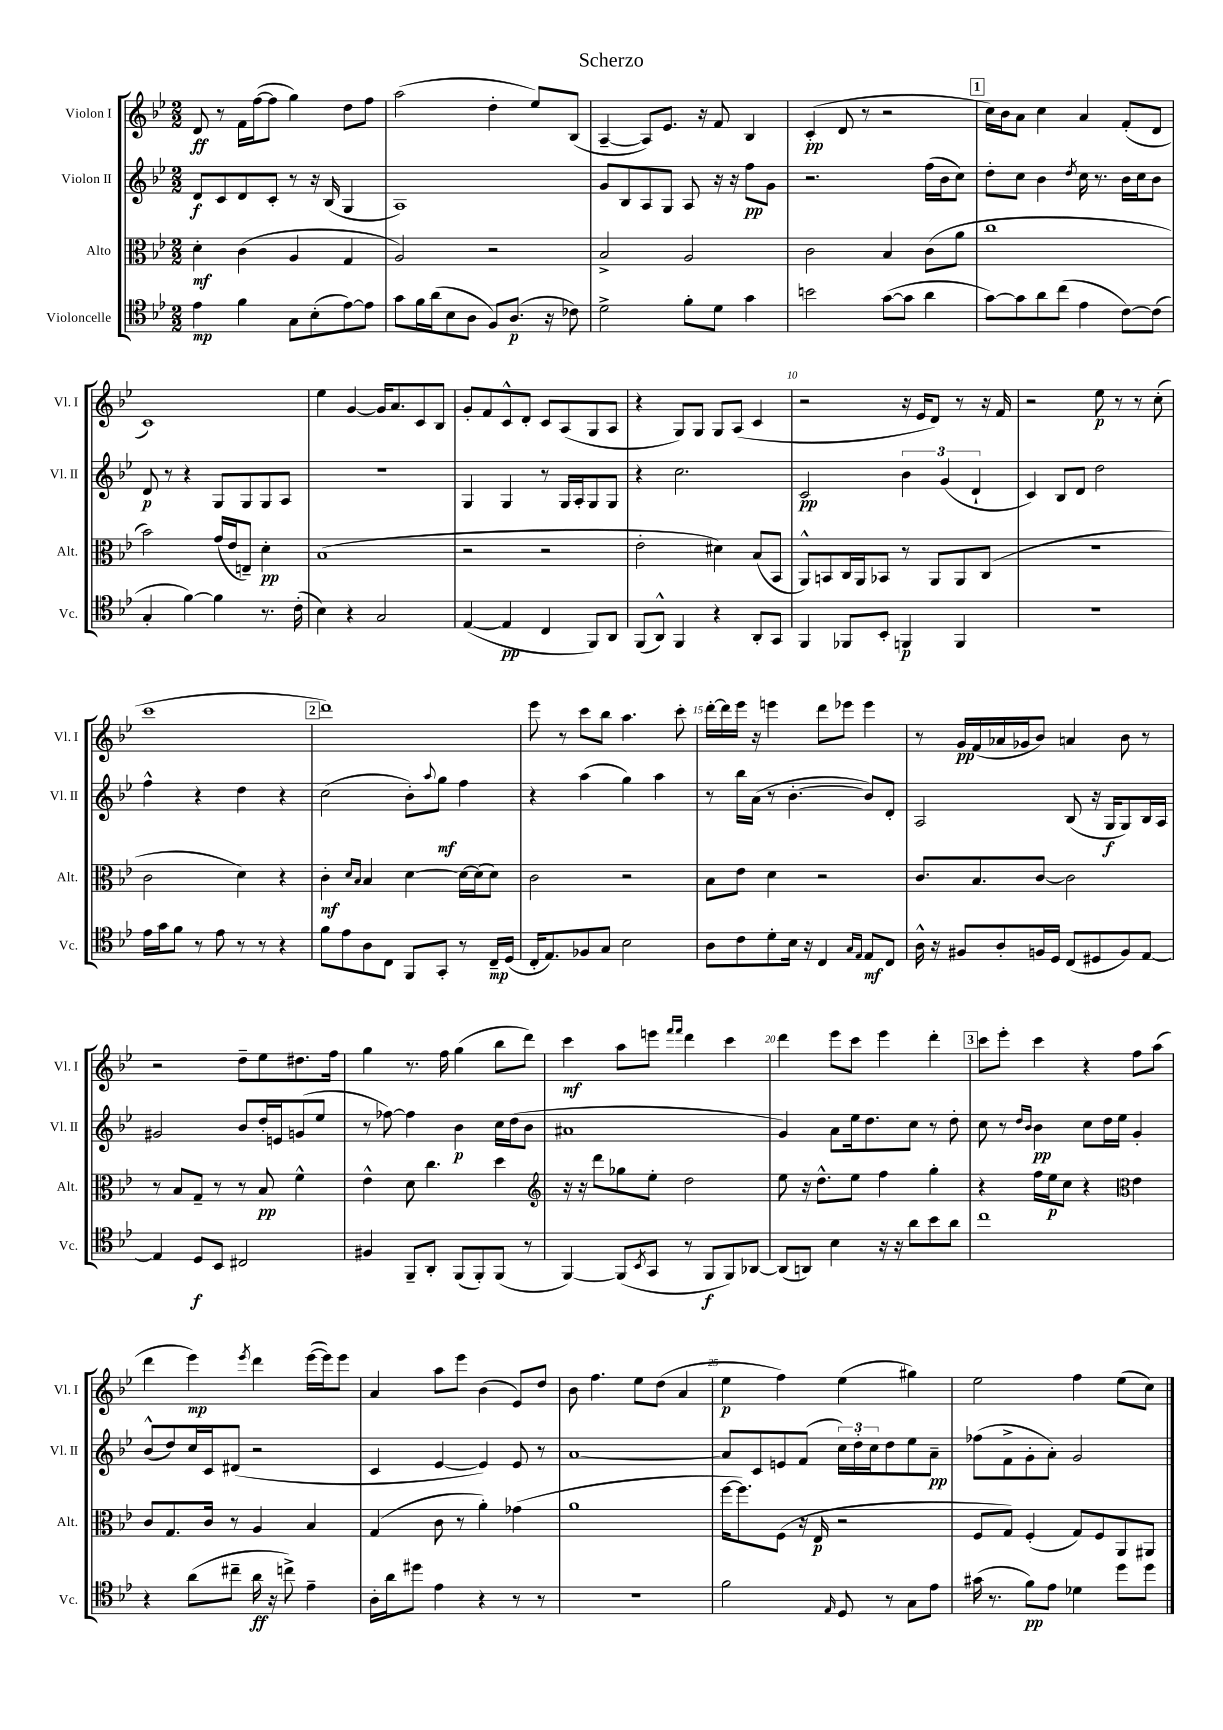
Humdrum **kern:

**kern	**kern	**kern	**kern
*staff4	*staff3	*staff2	*staff1
*clefC4	*clefC3	*clefG2	*clefG2
*k[b-e-]	*k[b-e-]	*k[b-e-]	*k[b-e-]
*M2/2	*M2/2	*M2/2	*M2/2
4e-	4d'	8d	8d
.	.	8c	8r
4f	(4c	8d	16f
.	.	.	([16ff
.	.	8c'	8ff]
8G	4A	8r	4gg)
(8B-'	.	16r	.
.	.	(16B-	.
[8e-)	4G	4G	8dd
8e-]	.	.	8ff
=	=	=	=
8g	2A)	1A)	(2aa
16f	.	.	.
(16a	.	.	.
8B-	.	.	.
8A	.	.	.
8F)	2r	.	4dd'
(8.A	.	.	.
.	.	.	8ee-)
16r	.	.	.
8c-)	.	.	(8B-
=	=	=	=
2d^	2B-^	8g	[4A~
.	.	8B-	.
.	.	8A	8A])
.	.	8G	8.e-
8f'	2A	8A	.
.	.	.	16r
8d	.	16r	8f
.	.	16r	.
4g	.	8ff	4B-
.	.	8g	.
=	=	=	=
2b	2c	2.r	(4c'
.	.	.	8d
.	.	.	8r
([8g	4B-	.	2r
8g]	.	.	.
4a	(8c	(16ff	.
.	.	16b-	.
.	8a	8cc)	.
=	=	=	=
[8g)	1cc	8dd'	16cc)
.	.	.	16b-
8g]	.	8cc	8a
8a	.	4b-	4cc
(8cc	.	.	.
.	.	8qdd	.
4e-	.	16cc	4a
.	.	8.r	.
[8c)	.	16b-	(8f'
.	.	16cc	.
(8c]	.	8b-	8d
=	=	=	=
4G'	2b-)	8d	1c)
.	.	8r	.
[4f)	.	4r	.
4f]	(16g	8G	.
.	16e-	.	.
.	8E~)	8G	.
8.r	4d'	8G	.
.	.	8A	.
(16c'	.	.	.
=	=	=	=
4B-)	(1B-	1r	4ee-
4r	.	.	[4g
2G	.	.	16g]
.	.	.	8.a
.	.	.	8c
.	.	.	8B-
=	=	=	=
([4E-	2r	4G	8g'
.	.	.	8f
4E-]	.	4G	8c^^
.	.	.	8d'
4C	2r	8r	8c
.	.	16G	(8A
.	.	16A'	.
8FF)	.	8G	8G
8AA	.	8G	8A
=	=	=	=
(8FF	2e-'	4r	4r
8AA^^)	.	.	.
4FF	.	2.cc	8G)
.	.	.	8G
4r	4d#)	.	8G
.	.	.	(8A
8AA'	(8B-	.	4c
8GG	8BB-	.	.
=	=	=	=
4FF	8AA^^)	2c	2r
.	8BB	.	.
8FF-	16C	.	.
.	16AA	.	.
8BB-'	8BB-	.	.
4FF	8r	6b-	16r
.	.	.	16e-
.	8AA	.	8d)
.	.	(6g	.
4FF	8AA	.	8r
.	.	6d`	.
.	(8C	.	16r
.	.	.	16f
=	=	=	=
1r	1r	4c)	2r
.	.	8B-	.
.	.	8d	.
.	.	2dd	8ee-
.	.	.	8r
.	.	.	8r
.	.	.	(8cc'
=	=	=	=
16e-	2c	4ff^^	1ccc
16g	.	.	.
8f	.	.	.
8r	.	4r	.
8e-	.	.	.
8r	4d)	4dd	.
8r	.	.	.
4r	4r	4r	.
=	=	=	=
8f	4c'	(2cc	1ddd)
8e-	.	.	.
.	16qqd	.	.
.	16qqB-	.	.
8A	4B-	.	.
8C	.	.	.
8FF	[4d	8b-')	.
.	.	8qqaa	.
8GG'	.	8gg	.
8r	16d_	4ff	.
.	(16d]	.	.
16C~	8d)	.	.
(16D	.	.	.
=	=	=	=
16C'	2c	4r	8eee-
8.E-)	.	.	.
.	.	.	8r
8F-	.	(4aa	8ccc
8G	.	.	8bb-
2B-	2r	4gg)	4.aa
.	.	4aa	.
.	.	.	8ccc'
=	=	=	=
8A	8B-	8r	[16ddd'
.	.	.	16ddd]
8c	8e-	16bb-	16eee-
.	.	(16a	16r
8d'	4d	8r	4eee
16B-	.	[4.b-'	.
16r	.	.	.
4C	2r	.	8ddd
.	.	.	8eee-
16qqG	.	.	.
16qqE-	.	.	.
8E-	.	8b-])	4eee-
8C	.	8d'	.
=	=	=	=
16A^^	8.c	2A	8r
16r	.	.	.
8F#	.	.	16g
.	8.B-	.	(16f
8A'	.	.	16a-
.	.	.	16g-
16F	[8c	.	8b-)
16D	.	.	.
(8C	2c]	(8B-	4a
8D#	.	16r	.
.	.	16G	.
8F)	.	8G)	8b-
[8E-	.	16B-	8r
.	.	16A	.
=	=	=	=
4E-]	8r	2g#	2r
.	8B-	.	.
8D	8G~	.	.
8BB-	8r	.	.
2C#	8r	8b-	8dd~
.	8B-	16dd'	8ee-
.	.	16e	.
.	4f^^	(8g	8.dd#
.	.	8ee-	.
.	.	.	16ff
=	=	=	=
4F#	4e-^^	8r	4gg
.	.	[8ff-)	.
8FF~	8d	4ff-]	8.r
8AA'	4.cc	.	.
.	.	.	16ff
(8FF	.	4b-	(4gg
8FF')	.	.	.
(8FF	4dd	16cc	8bb-
.	.	(16dd	.
8r	.	8b-	8ddd)
=	=	=	=
*	*clefG2	*	*
[4FF)	16r	1a#	4ccc
.	16r	.	.
.	8ddd	.	.
(8FF]	8gg-	.	8aa
8qBB-	.	.	.
8GG	8ee-'	.	8eee
.	.	.	16qqfff
.	.	.	16qqfff
8r	2dd	.	4ddd
8FF	.	.	.
8FF)	.	.	4ccc
[8AA-	.	.	.
=	=	=	=
(8AA-]	8ee-	4g)	4ddd
8AA)	16r	.	.
.	8.dd^^	.	.
4B-	.	8a	8eee-
.	8ee-	16ee-	8ccc
.	.	8.dd	.
16r	4ff	.	4eee-
16r	.	.	.
8a	.	8cc	.
8b-	4gg'	8r	4ddd'
8a	.	8dd'	.
=	=	=	=
1cc	4r	8cc	8ccc
.	.	8r	8eee-'
.	.	16qqdd	.
.	.	16qqb-	.
.	16ff	4b-	4ccc
.	16ee-	.	.
.	8cc	.	.
.	4r	8cc	4r
.	.	16dd	.
.	.	16ee-	.
*	*clefC3	*	*
.	4e-	4g'	8ff
.	.	.	(8aa
=	=	=	=
4r	8c	(8b-^^	4ddd
.	8.G	8dd)	.
(8a	.	16cc	4eee-)
.	16c	16c	.
8cc#~	8r	(8d#	.
.	.	.	8qeee-
16a	4A	2r	4ddd
16r	.	.	.
8cc^)	.	.	.
4e-~	4B-	.	([16eee-
.	.	.	16eee-])
.	.	.	8eee-
=	=	=	=
16A'	(4G	4c	4a
16a	.	.	.
8dd#	.	.	.
4e-	8c	[4e-	8aa
.	8r	.	8eee-
4r	4a')	4e-])	(4b-
8r	(4g-	8e-	8e-)
8r	.	8r	8dd
=	=	=	=
1r	1a	[1a	8b-
.	.	.	4.ff
.	.	.	8ee-
.	.	.	(8dd
.	.	.	4a
=	=	=	=
2f	[16ff	8a]	4ee-
.	8.ff])	.	.
.	.	8c	.
.	(8F	8e	4ff)
.	16r	(8f	.
.	16E-	.	.
16qqE-	.	.	.
8D	2r	24cc)	(4ee-
.	.	24dd'	.
.	.	24cc	.
8r	.	8dd	.
8G	.	8ee-	4gg#)
8e-	.	8a~	.
=	=	=	=
(16g#	8F	(8ff-	2ee-
8.r	.	.	.
.	8G)	8f^	.
8f)	(4F'	8g'	.
8e-	.	8a')	.
4d-	8G)	2g	4ff
.	8F	.	.
8dd	8AA	.	(8ee-
8dd	8AA#	.	8cc)
==	==	==	==
*-	*-	*-	*-
